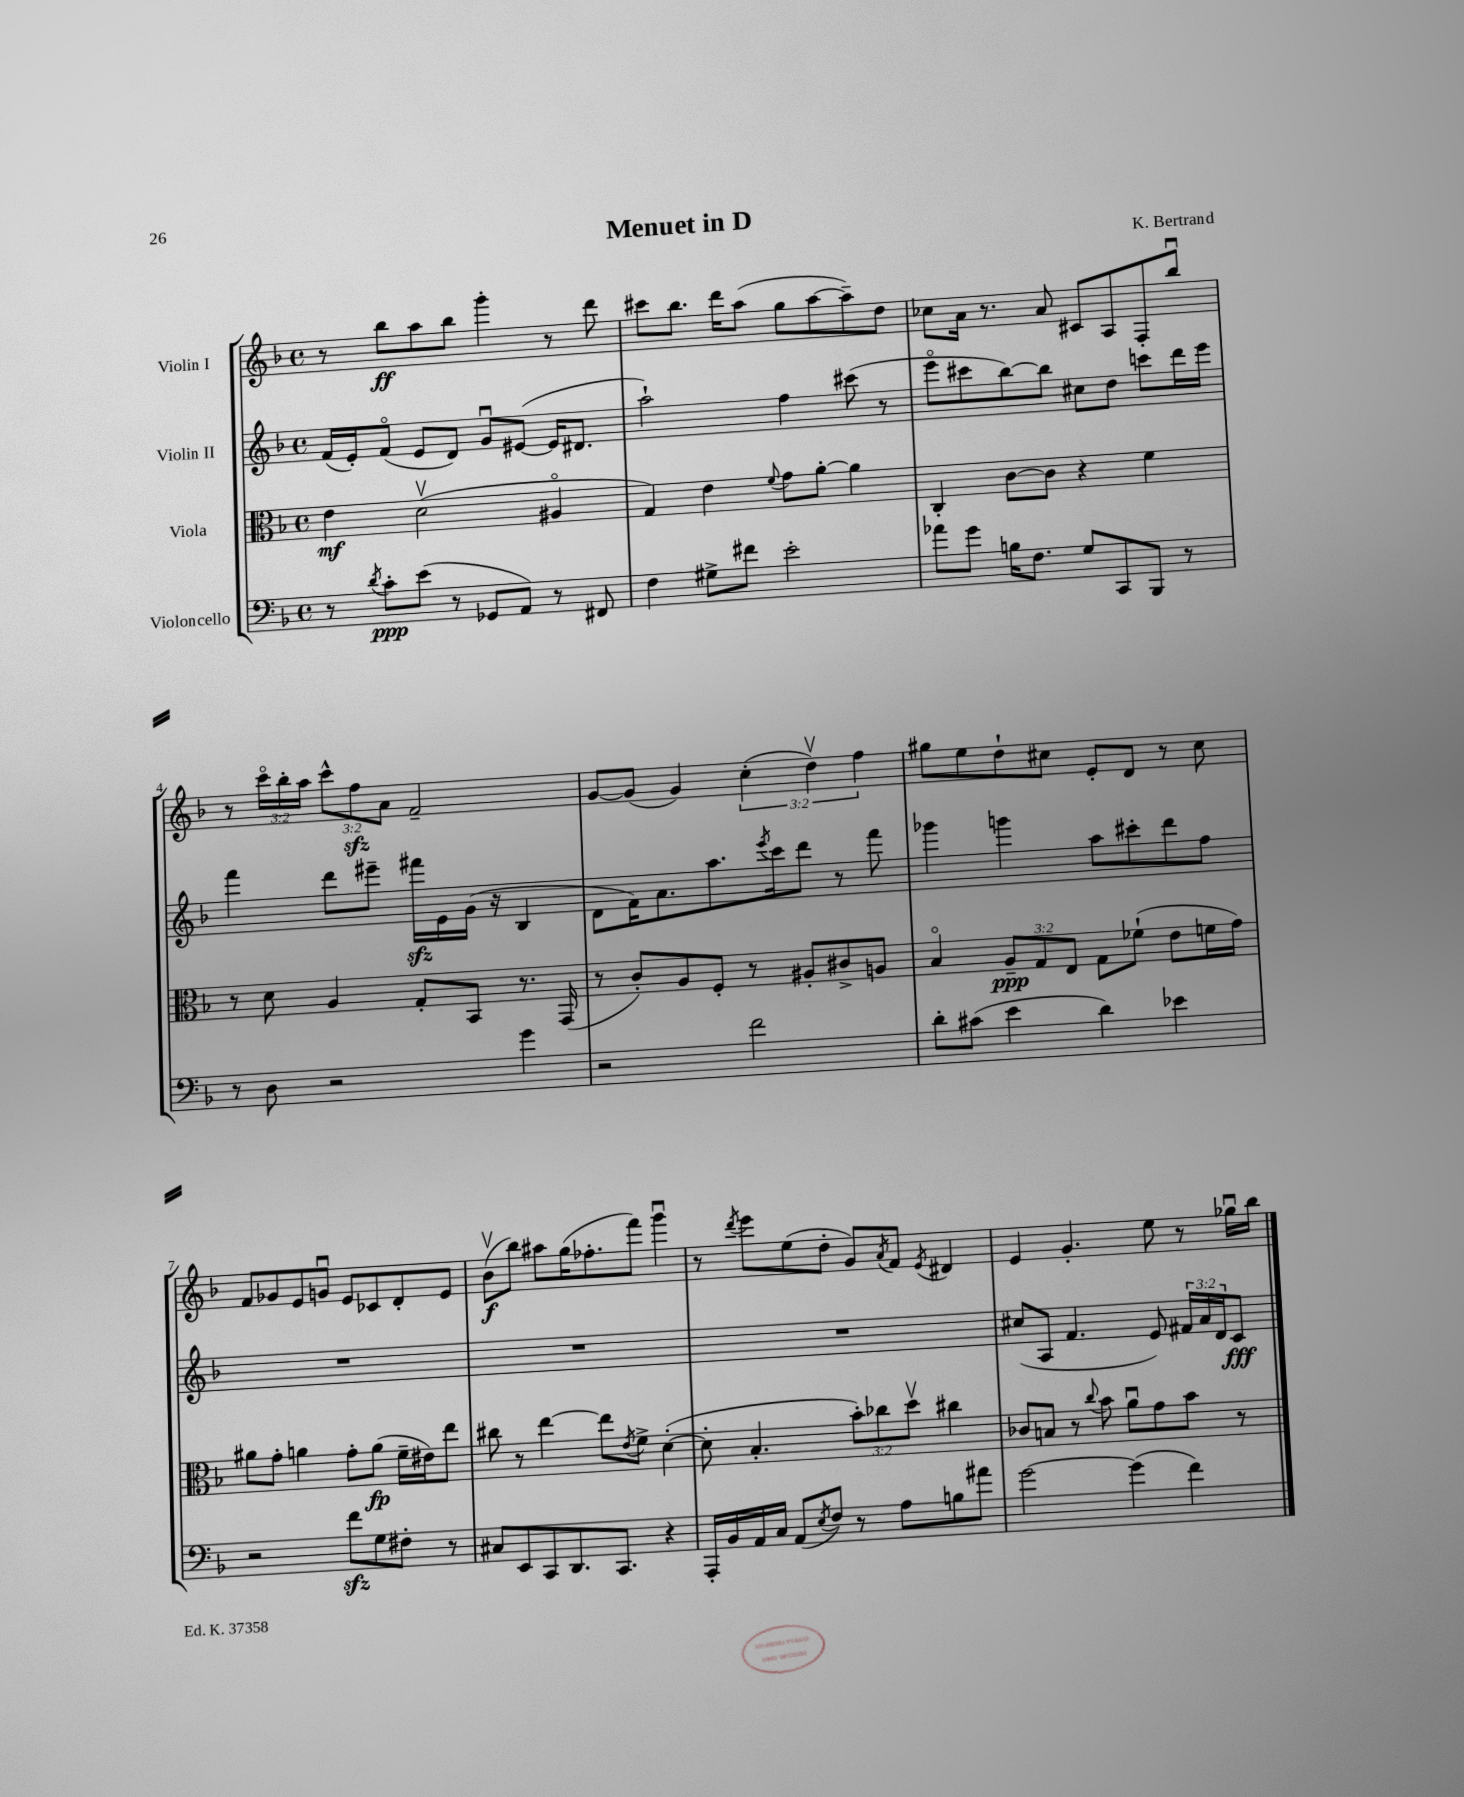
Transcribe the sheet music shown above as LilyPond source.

\header { title = "Menuet in D" composer = "K. Bertrand" }
<<
\new StaffGroup <<
\new Staff = "s0" \with { instrumentName = "Violin I" } {
    \clef treble \key f \major \defaultTimeSignature \time 4/4 \override Staff.TupletNumber.text = #tuplet-number::calc-fraction-text
    r8 bes''8\ff a''8 bes''8 g'''4-. r8 d'''8 |
    cis'''8 bes''8. d'''16 a''8( g''8 a''8~ a''8--) d''8 |
    ces''8 a'16 r8. a'8 cis'8 a8 f8-. bes''8\downbow |
    r8 \tuplet 3/2 { c'''16\flageolet bes''16-. a''16 } \tuplet 3/2 { c'''8-^ f''8\sfz a'8 } f'2-- |
    g'8~ g'8( g'4) \tuplet 3/2 { c''4-.( d''4\upbow) f''4 } |
    gis''8 e''8 d''8-! cis''8 e'8-. d'8 r8 cis''8 |
    f'8 ges'8 e'8 g'8\downbow e'8 ces'8 d'8-. e'8 |
    bes'8\upbow\f( bes''8) ais''8 g''16( fes''8.-. f'''8) g'''4\downbow |
    r8 \acciaccatura { d'''8 } e'''8 e''8( d''8-. g'8) \acciaccatura { a'8 } f'8 \acciaccatura { e'8 } dis'4 |
    e'4 g'4.-. e''8 r8 ges''16\downbow bes''16 \bar "|." |
}
\new Staff = "s1" \with { instrumentName = "Violin II" } {
    \clef treble \key f \major \defaultTimeSignature \time 4/4 \override Staff.TupletNumber.text = #tuplet-number::calc-fraction-text
    f'16( e'16-.) f'8\flageolet( e'8 d'8) g'8\downbow eis'8~( eis'16 dis'8. |
    a''2-!) f''4 cis'''8( r8 |
    e'''8\flageolet cis'''8 bes''8~) bes''8 cis''8 d''8 c'''8 d'''16 e'''16 |
    f'''4 d'''8 eis'''8-- fis'''16\sfz e'16 g'16( r16 bes4 |
    d'8 f'16) a'8. a''8. \acciaccatura { e'''8 } c'''16 d'''8 r8 f'''8 |
    ges'''4 g'''4 a''8 cis'''8-. d'''8 f''8 |
    R1 |
    R1 |
    R1 |
    cis''8( a8 f'4. e'8) \tuplet 3/2 { fis'16 a'16 d'16 } c'8\fff \bar "|." |
}
\new Staff = "s2" \with { instrumentName = "Viola" } {
    \clef alto \key f \major \defaultTimeSignature \time 4/4 \override Staff.TupletNumber.text = #tuplet-number::calc-fraction-text
    e'4\mf d'2\upbow( ais4\flageolet |
    g4) e'4 \appoggiatura { f'8 } g'8 a'8~-. a'4 |
    c4-. c'8~ c'8 r4 f'4 |
    r8 d'8 a4 g8-. bes,8 r8. g,16( |
    r8 c'8-.) a8 f8-. r8 ais8-. cis'8-> a8 |
    bes4\flageolet \tuplet 3/2 { a8--\ppp g8 e8 } g8 fes'8-!( e'8 f'16 g'16) |
    ais'8 g'8-. a'4 g'8-. a'8\fp( f'16-- eis'16) e''8 |
    cis''8 r8 e''4~ e''8 \acciaccatura { e'8 } f'8-> d'4~-.( |
    d'8-. bes4.-. \tuplet 3/2 { bes'8-.) ces''8 d''8\upbow } cis''4 |
    ces'8 b8 r8 \appoggiatura { c''8 } bes'8 a'8\downbow g'8 bes'8 r8 \bar "|." |
}
\new Staff = "s3" \with { instrumentName = "Violoncello" } {
    \clef bass \key f \major \defaultTimeSignature \time 4/4
    r8 \acciaccatura { d'8 } c'8-.\ppp e'8( r8 ges,8 a,8) r8 fis,8 |
    f4 gis8-> fis'8 e'2-. |
    aes'8 g'8 b16 f8. g8 c,8 bes,,8 r8 |
    r8 d8 r2 g'4 |
    r2 f'2 |
    d'8-. cis'8( e'4 d'4) ees'4 |
    r2 f'8\sfz g8 fis8-. r8 |
    cis8 e,8 c,8 d,8. c,8. r4 |
    a,,16-. bes,16 a,16 c16 a,8( \acciaccatura { e8 } f8) r8 a8 b8 ais'8 |
    g'2~ g'4( f'4) \bar "|." |
}
>>
>>
